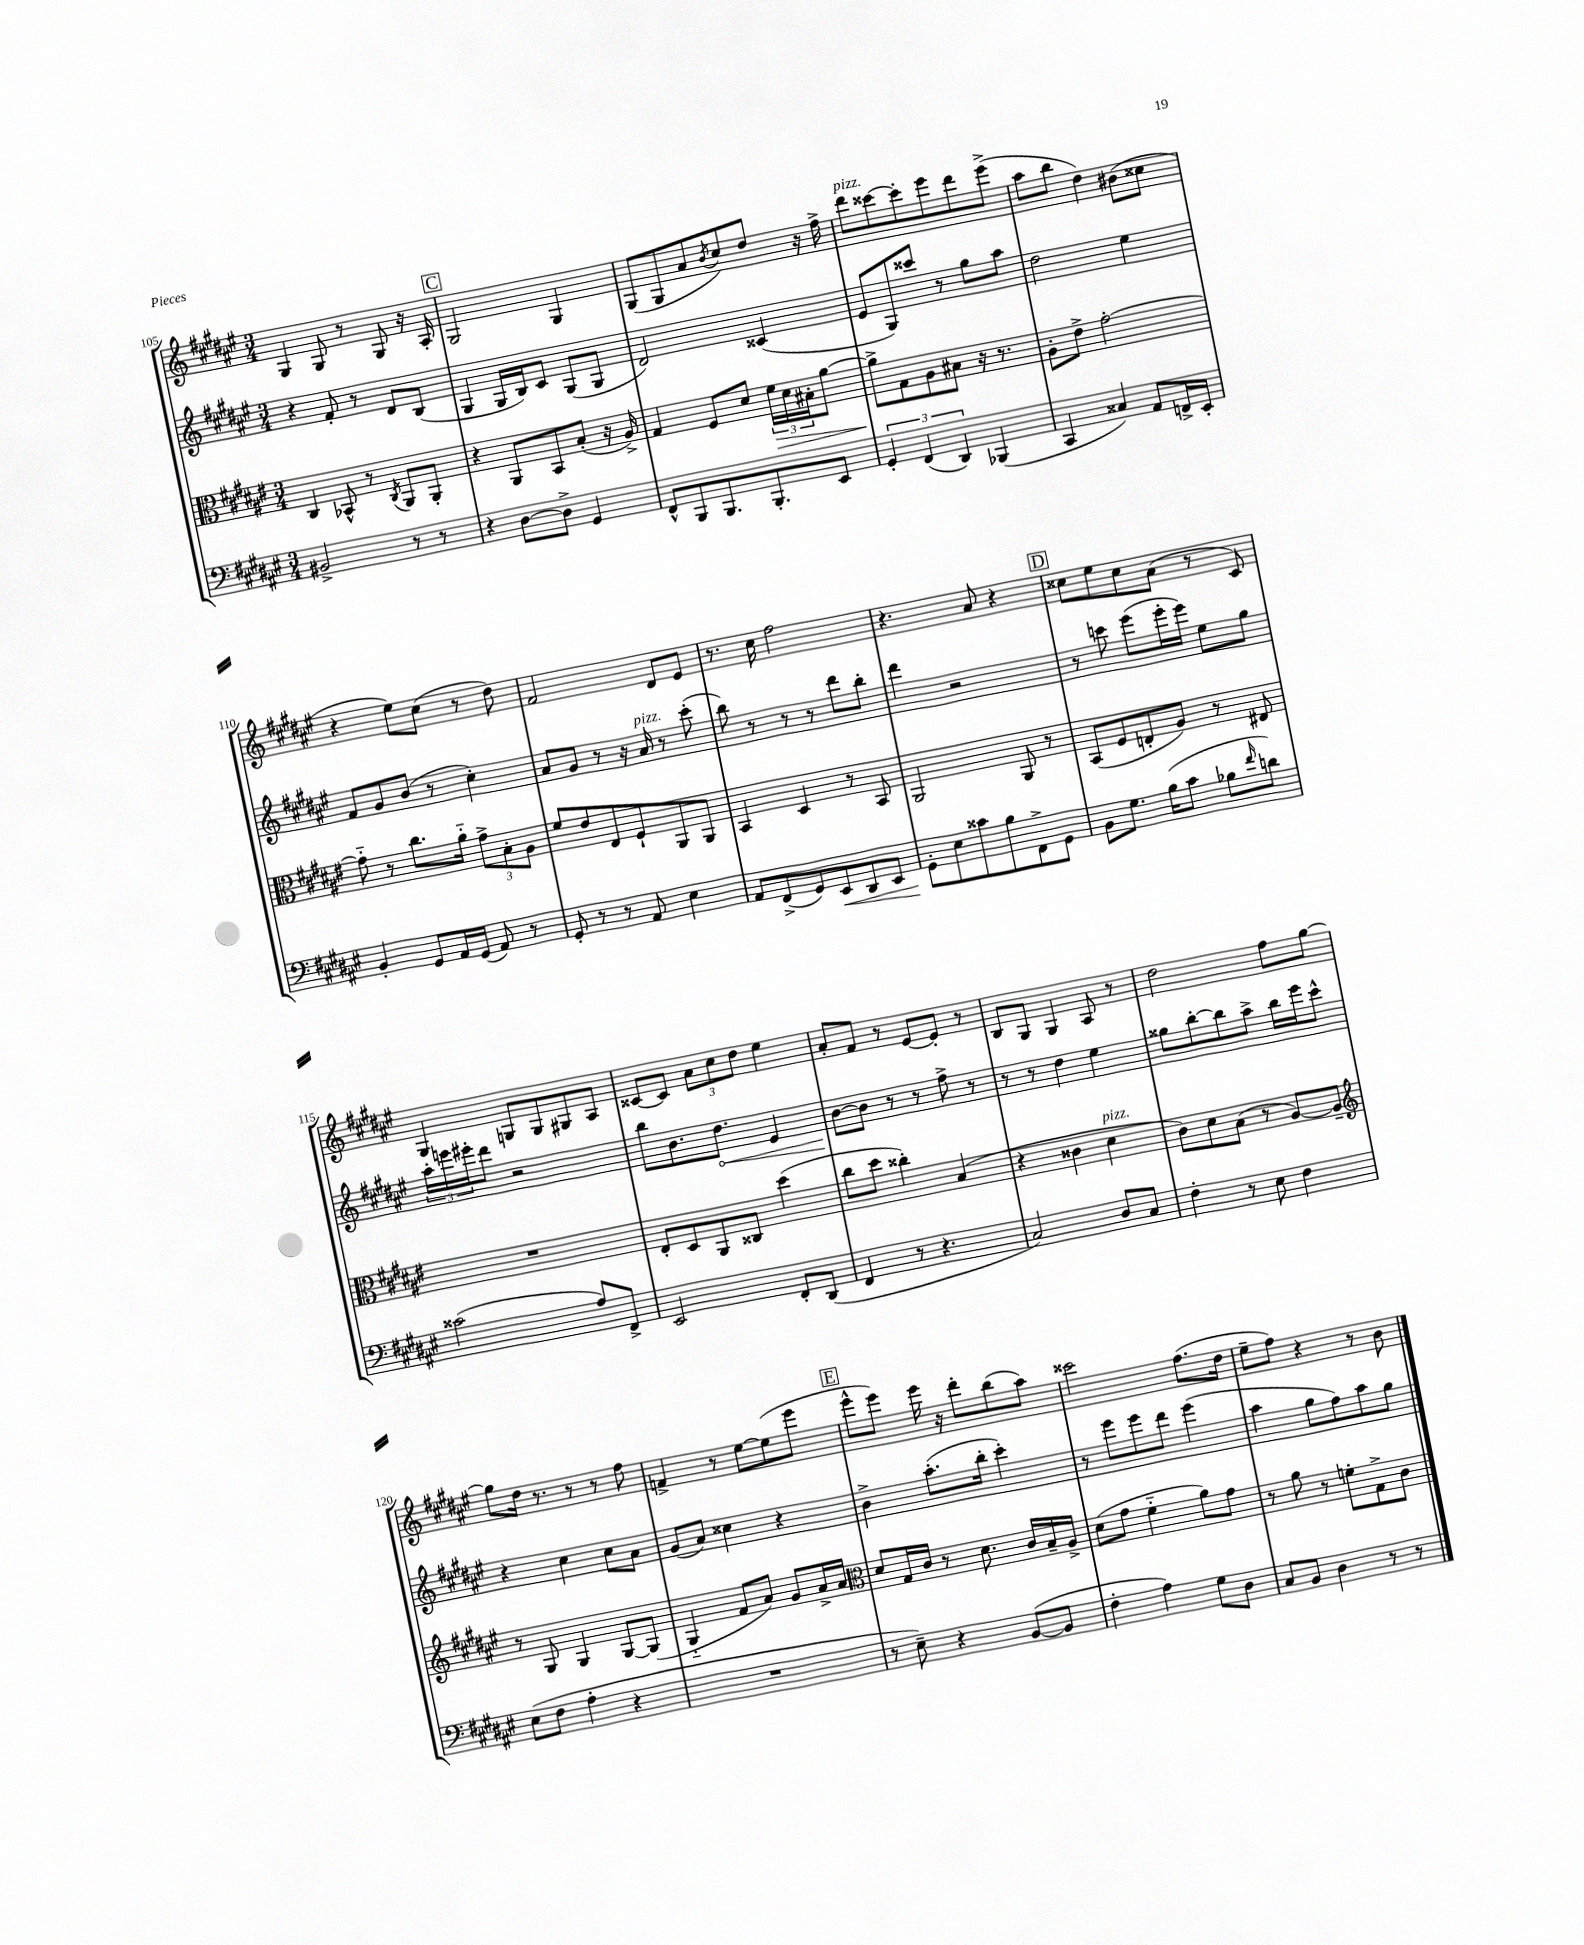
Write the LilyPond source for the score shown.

<<
\new StaffGroup <<
\new Staff = "s0" {
    \clef treble \key fis \major \numericTimeSignature \time 3/4
    gis4 gis8 r8 gis8 r16 ais16-. |
    \mark \markup { \box "C" } gis2 gis4 |
    gis8( gis8 ais'8 \acciaccatura { b'8 } cis''8) dis''8 r16 fis''16-> |
    dis'''8^\markup { \italic "pizz." } cisis'''8~ cisis'''8-. eis'''8 dis'''8 eis'''8->( |
    ais''8 b''8 dis''4) bis'8( cisis''8 |
    r4 eis''8) cis''8( r8 dis''8) |
    fis'2 dis'8 eis'8 |
    r8. cis''16 fis''2 |
    r4. ais'8 r4 |
    \mark \markup { \box "D" } cisis''8 eis''8 cisis''8 ais'8( r8 cis'8) |
    gis4 g8 g8 gis8 ais8 |
    cisis'8~ cisis'8 \tuplet 3/2 { ais'8 cis''8 dis''8 } eis''4 |
    ais'8-. fis'8 r8 eis'8~ eis'8-. r8 |
    b8 gis8 gis4 ais8 r8 |
    dis''2 fis''8 gis''8~ |
    gis''8 dis''16 r8. r8 r8 fis''8 |
    f'4-> r8 eis''8~ eis''8( eis'''8 |
    \mark \markup { \box "E" } eis'''8-^ eis'''8) eis'''16 r16 dis'''8-. b''8( ais''8) |
    cisis'''2 fis''8.( dis''16 |
    eis''8-- fis''8) r4 r8 b'8 \bar "|." |
}
\new Staff = "s1" {
    \clef treble \key fis \major \numericTimeSignature \time 3/4
    r4 fis'8-. r8 dis'8 b8( |
    \mark \markup { \box "C" } gis4 gis16 b16) cis'8 gis8( gis8 |
    dis'2) cisis'4( |
    eis'8 gis8) cisis'''8 r8 gis''8 ais''8 |
    dis''2 eis''4 |
    fis'8 gis'8 b'8( r8 cis''4-.) |
    ais'8 gis'8 r8 r16 ais'16^\markup { \italic "pizz." } r8 cis'''8-.( |
    b''8) r8 r8 r8 dis'''8 b''8-. |
    dis'''4 r2 |
    \mark \markup { \box "D" } r8 c'''8 eis'''8( eis'''16-. eis'''16) eis''8 gis''8 |
    \tuplet 3/2 { ais''16-. e'''16 eis'''16-. } dis'''8 r2 |
    b''8 b'8. \once \override Hairpin.circled-tip = ##t dis''8.\< eis'4 |
    b'8~\! b'8 r8 r8 fis''8-> r8 |
    r8 r8 dis''4 eis''4 |
    gisis''8 b''8~-. b''8 ais''8-> b''16 eis'''16 cis'''8-^ |
    r4 cis''4 cis''8 ais'8 |
    gis'8( ais'8) cisis''4 r4 |
    \mark \markup { \box "E" } b'4-> ais''8.-.( b''16-. cis'''4-.) |
    r8 eis'''8 eis'''8 dis'''8 eis'''4( |
    ais''4 gis''8 fis''8) ais''8 gis''8 \bar "|." |
}
\new Staff = "s2" {
    \clef alto \key fis \major \numericTimeSignature \time 3/4
    cis4 bes,8-^ r8 \acciaccatura { cis8 } ais,8 ais,8-. |
    \mark \markup { \box "C" } r4 ais,8 b,8 b8-.( r16 ais16->) |
    gis4 fis8 dis'8 \tuplet 3/2 { fis'16\> dis'16 bis16-. } ais'8~ |
    ais'8->\! gis8 ais8 bis8 r16 r8. |
    ais8-. eis'8-> gis'2~-. |
    gis'8-_ r8 cis''8. ais'16-_ \tuplet 3/2 { gis'8-> b8-. ais8 } |
    fis'8 eis'8 eis8 fis8-! ais,8 ais,8 |
    b,4 dis4 r8 b,8 |
    ais,2 ais,8 r8 |
    \mark \markup { \box "D" } b,8( fis8 e8-. ais8) r8 eis8 |
    R2. |
    eis8-. dis8 ais,8 cisis8 dis''4( |
    cis''8 dis''8 cisis''4-.) b4( |
    r4 cisis'4 dis'4^\markup { \italic "pizz." } |
    cis'8) dis'8 b8( r8 ais8~) ais8-- |
    \clef treble r8 gis8 gis4 gis8~ gis8( |
    gis4-_ fis'8 ais'8) gis'8 ais'16-> ais'16 |
    \mark \markup { \box "E" } \clef alto dis'8 gis16 cis'16 r8 dis'8. cis'16 b16-- ais16-> |
    dis'8( gis'8 fis'4-_ ais'8) gis'8 |
    r8 ais'8 r8 f'8-. gis8-> cis'8 \bar "|." |
}
\new Staff = "s3" {
    \clef bass \key fis \major \numericTimeSignature \time 3/4
    bis,2-> r8 r8 |
    \mark \markup { \box "C" } r4 dis8~ dis8-> gis,4 |
    fis,8-^ b,,8 b,,8. b,,8.-. eis,8 |
    \tuplet 3/2 { gis,4-. fis,4( dis,4) } bes,,4( |
    cis,4 cisis4) ais,8 f,16-> eis,16-. |
    b,4-. gis,8 ais,16 gis,16( ais,8) r8 |
    gis,8-. r8 r8 ais,8 eis4 |
    ais,8 fis,8->( gis,8) eis,8\< dis,8 eis,8 |
    gis,8-.\! eis8 cisis'8 b8 fis,8-> gis,8 |
    \mark \markup { \box "D" } b,8 gis8. b16( cis'8 bes8 \grace { fis'16 } d'8) |
    cisis'2( ais8) fis,8-> |
    eis,2 fis,8-. dis,8( |
    fis,4 r8 r4. |
    cis2) dis8 cis8 |
    fis4-. r8 eis8 fis4 |
    eis8( fis8 ais4-. r4 |
    R2. |
    \mark \markup { \box "E" } r8 eis8--) r4 b,8~( b,8 |
    fis4-. ais4) gis8 dis8 |
    cis8 b,8 dis4 r8 r8 \bar "|." |
}
>>
>>
\layout { \context { \Score currentBarNumber = #105 } }
